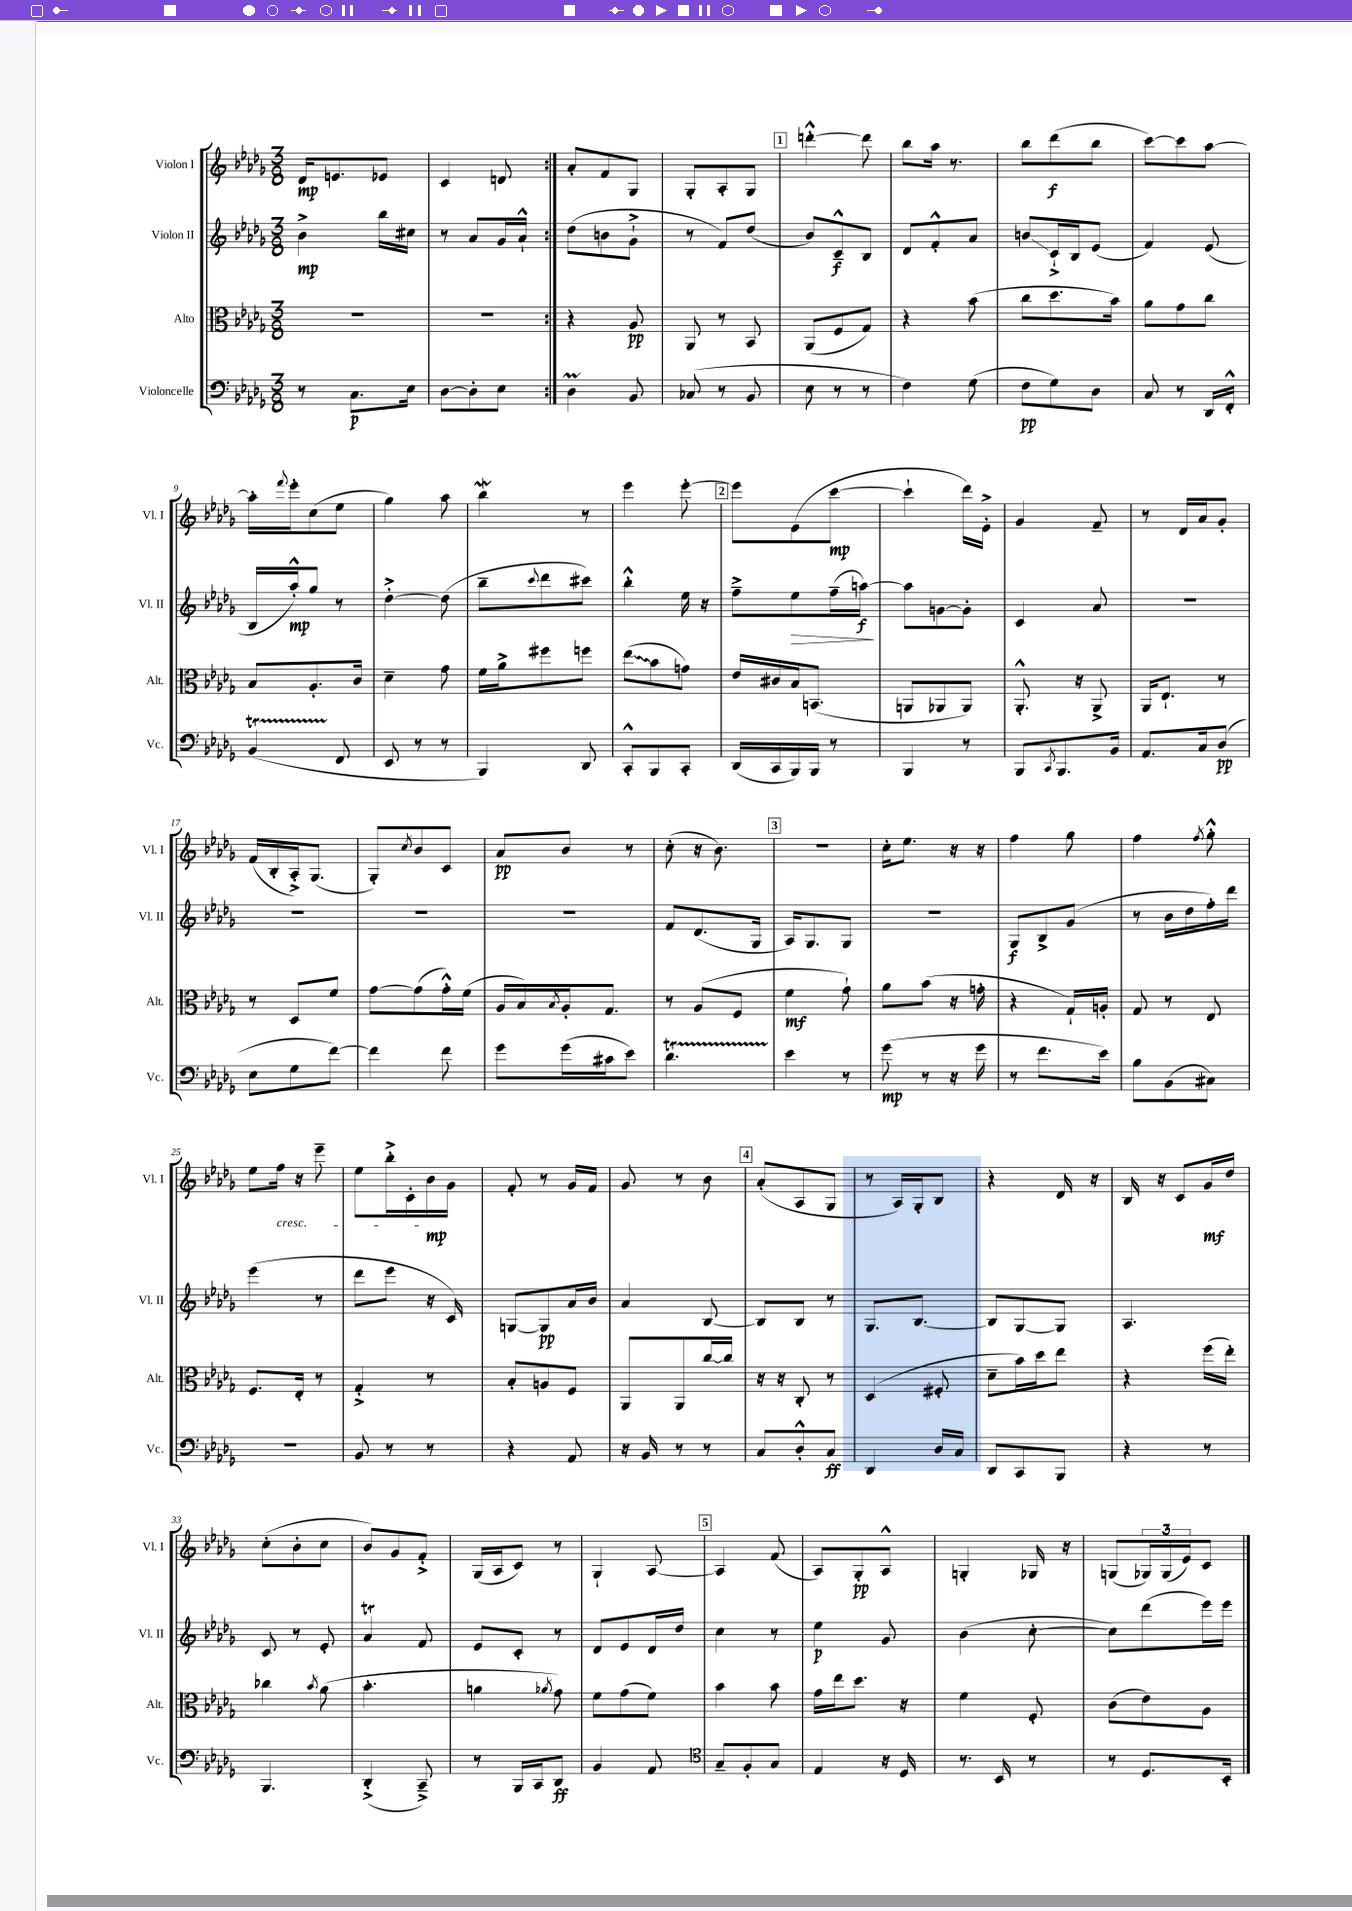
<<
\new StaffGroup <<
\new Staff = "s0" \with { instrumentName = "Violon I" shortInstrumentName = "Vl. I" } {
    \clef treble \key des \major \numericTimeSignature \time 3/8
    \repeat volta 2 { des'16\mp e'8. ees'8 |
    c'4 d'8 | }
    aes'8-. f'8 ges8 |
    ges8-. aes8-. ges8 |
    \mark \markup { \box "1" } d'''4~-.-^ d'''8 |
    bes''8 aes''16 r8. |
    bes''8 des'''8\f( bes''8 |
    c'''8~) c'''8 aes''8~ |
    aes''16-. \appoggiatura { f'''8 } ees'''16-. c''8( ees''8 |
    ges''4) aes''8 |
    bes''4\mordent r8 |
    ees'''4 ees'''8~-. |
    \mark \markup { \box "2" } ees'''8 ees'8( c'''8~\mp |
    c'''4-! des'''16) ees'16-.-> |
    ges'4 f'8-- |
    r8 des'16 aes'16 ges'8-. |
    f'16( bes16-. aes16-.->) ges8.( |
    ges8-.) \acciaccatura { c''8 } bes'8 c'8 |
    aes'8\pp bes'8 r8 |
    c''8-.( r16 bes'8.) |
    \mark \markup { \box "3" } R4. |
    c''16-. ees''8. r16 r16 |
    f''4 ges''8 |
    f''4 \acciaccatura { f''8 } ges''8-.-^ |
    ees''8 f''16\cresc r16 ees'''8-- |
    ees''8 bes''16-.-> c'16-. bes'16\mp\! ges'16 |
    f'8-. r8 ges'16 f'16 |
    ges'8 r8 bes'8 |
    \mark \markup { \box "4" } aes'8-.( aes8 ges8 |
    r8 aes16) ges16-. bes8 |
    r4 des'16 r16 |
    bes16 r16 c'8 ges'16\mf des''16 |
    c''8-.( bes'8-. c''8 |
    bes'8) ges'8 f'8-.-> |
    ges16( aes16 c'8) r8 |
    ges4-! aes8~ |
    \mark \markup { \box "5" } aes4 f'8( |
    aes8) ges8-.\pp aes8-^ |
    g4-. ges16 r16 |
    g8( \tuplet 3/2 { ges16) ges16( ees'16) } c'8 \bar "|." |
}
\new Staff = "s1" \with { instrumentName = "Violon II" shortInstrumentName = "Vl. II" } {
    \clef treble \key des \major \numericTimeSignature \time 3/8
    \repeat volta 2 { bes'4->\mp bes''16 cis''16 |
    r8 aes'8 ges'16 aes'16-!-^ | }
    des''8( b'8 ges'8-!-> |
    r8 f'8) des''8( |
    \mark \markup { \box "1" } bes'8) c'8---^\f bes8 |
    des'8 f'8-.-^ aes'8 |
    b'8\glissando c'16-!-> bes16 ees'8( |
    f'4) ees'8( |
    bes16 aes''16-.-^\mp) ges''8 r8 |
    des''4~-.-> des''8( |
    bes''8-- \appoggiatura { c'''8 } des'''8 cis'''8) |
    bes''4-.-^ ees''16 r16 |
    \mark \markup { \box "2" } f''8---> ees''8\> f''16--( a''16~\f\!) |
    a''8 g'8~ g'8-. |
    c'4 aes'8 |
    R4. |
    R4. |
    R4. |
    R4. |
    f'8 des'8.( ges16 |
    \mark \markup { \box "3" } aes16) ges8. ges8 |
    R4. |
    ges8\f bes8-> ges'8( |
    r8 bes'16 des''16 f''16-.) des'''16 |
    ees'''4( r8 |
    des'''8 ees'''8 r16 c'16) |
    g8~ g8\pp aes'16 bes'16 |
    aes'4 bes8~ |
    \mark \markup { \box "4" } bes8 bes8 r8 |
    ges8. bes8.~ |
    bes8 ges8~ ges8 |
    aes4. |
    c'8 r8 ees'8-. |
    aes'4\trill f'8 |
    ees'8 c'8-. r8 |
    des'8 ees'8 des'16 des''16 |
    \mark \markup { \box "5" } c''4 r8 |
    ees''4\p ges'8 |
    bes'4( c''8~-. |
    c''8) des'''8( ees'''16) ees'''16 \bar "|." |
}
\new Staff = "s2" \with { instrumentName = "Alto" shortInstrumentName = "Alt." } {
    \clef alto \key des \major \numericTimeSignature \time 3/8
    \repeat volta 2 { R4. |
    R4. | }
    r4 aes8\pp |
    aes,8 r8 bes,8 |
    \mark \markup { \box "1" } aes,8( f8 ges8) |
    r4 bes'8( |
    c''8 des''8. bes'16) |
    aes'8 ges'8 c''8 |
    bes8 aes8.-. c'16 |
    des'4-- ges'8 |
    f'16 aes'16-> fis''8 f''8 |
    \once \override Glissando.style = #'zigzag ees''8\glissando( bes'8 g'8) |
    \mark \markup { \box "2" } ees'16 cis'16 bes16 b,8.( |
    a,8 aes,8 aes,8) |
    aes,8.-.-^ r16 aes,8-> |
    aes,16 ees8.-! r8 |
    r8 des8 f'8 |
    ges'8~ ges'8( ges'16-.-^) f'16( |
    aes16 bes16) \acciaccatura { bes8 } aes16-. ges8. |
    r8 aes8( f8 |
    \mark \markup { \box "3" } f'4\mf ges'8-!) |
    aes'8 bes'8( r16 g'16-. |
    r4 ges16-!) a16-. |
    ges8 r8 ees8 |
    f8. ees16-. r8 |
    ges4-.-> r8 |
    bes8-. a8 f8 |
    aes,8 aes,8 c''16~ c''16 |
    \mark \markup { \box "4" } r16 r16 c8-. r8 |
    des4( fis8-. |
    des'8-- bes'16) des''16 ees''8 |
    r4 f''16( ees''16-.) |
    ces''4 \acciaccatura { bes'8 } aes'8( |
    bes'4.-. |
    a'4 \acciaccatura { aes'8 } ges'8) |
    f'8 ges'8( f'8) |
    \mark \markup { \box "5" } bes'4 bes'8 |
    ges'16 ees''16 des''8. r16 |
    f'4 f8-. |
    c'8( ees'8) aes8 \bar "|." |
}
\new Staff = "s3" \with { instrumentName = "Violoncelle" shortInstrumentName = "Vc." } {
    \clef bass \key des \major \numericTimeSignature \time 3/8
    \repeat volta 2 { r8 c8.\p ees16 |
    des8~ des8-. ees8 | }
    des4\prall bes,8 |
    ces8( r8 bes,8 |
    \mark \markup { \box "1" } ees8 r8 r8 |
    f4) ges8( |
    f8\pp ges8) des8 |
    c8 r8 des,16 f,16-.-^ |
    bes,4\startTrillSpan( f,8\stopTrillSpan |
    ees,8 r8 r8 |
    bes,,4) des,8 |
    c,8-.-^ bes,,8 c,8-. |
    \mark \markup { \box "2" } des,16( c,16 bes,,16) bes,,16 r8 |
    bes,,4 r8 |
    bes,,8 \acciaccatura { c,8 } bes,,8. bes,16 |
    aes,8. c16 des8\pp( |
    ees8 ges8 f'8~) |
    f'4 f'8 |
    ges'8 ges'16( cis'16 ees'8) |
    des'4.\startTrillSpan |
    \mark \markup { \box "3" } ees'4\stopTrillSpan r8 |
    ges'8\mp( r8 r16 ges'16 |
    r8 f'8. ees'16) |
    bes8 bes,8( cis8) |
    R4. |
    bes,8 r8 r8 |
    r4 aes,8 |
    r16 bes,16 r8 r8 |
    \mark \markup { \box "4" } c8 des8-.-^ c8\ff |
    des,4 des16 c16 |
    des,8 c,8 bes,,8 |
    r4 r8 |
    bes,,4. |
    des,4-.->( c,8--->) |
    r8 bes,,16 c,16 des,8\ff |
    bes,4 aes,8 |
    \mark \markup { \box "5" } \clef tenor ges8-- f8-. ges8 |
    ees4 r16 des16 |
    r8. bes,16 r8 |
    r8 des8. bes,16-. \bar "|." |
}
>>
>>
